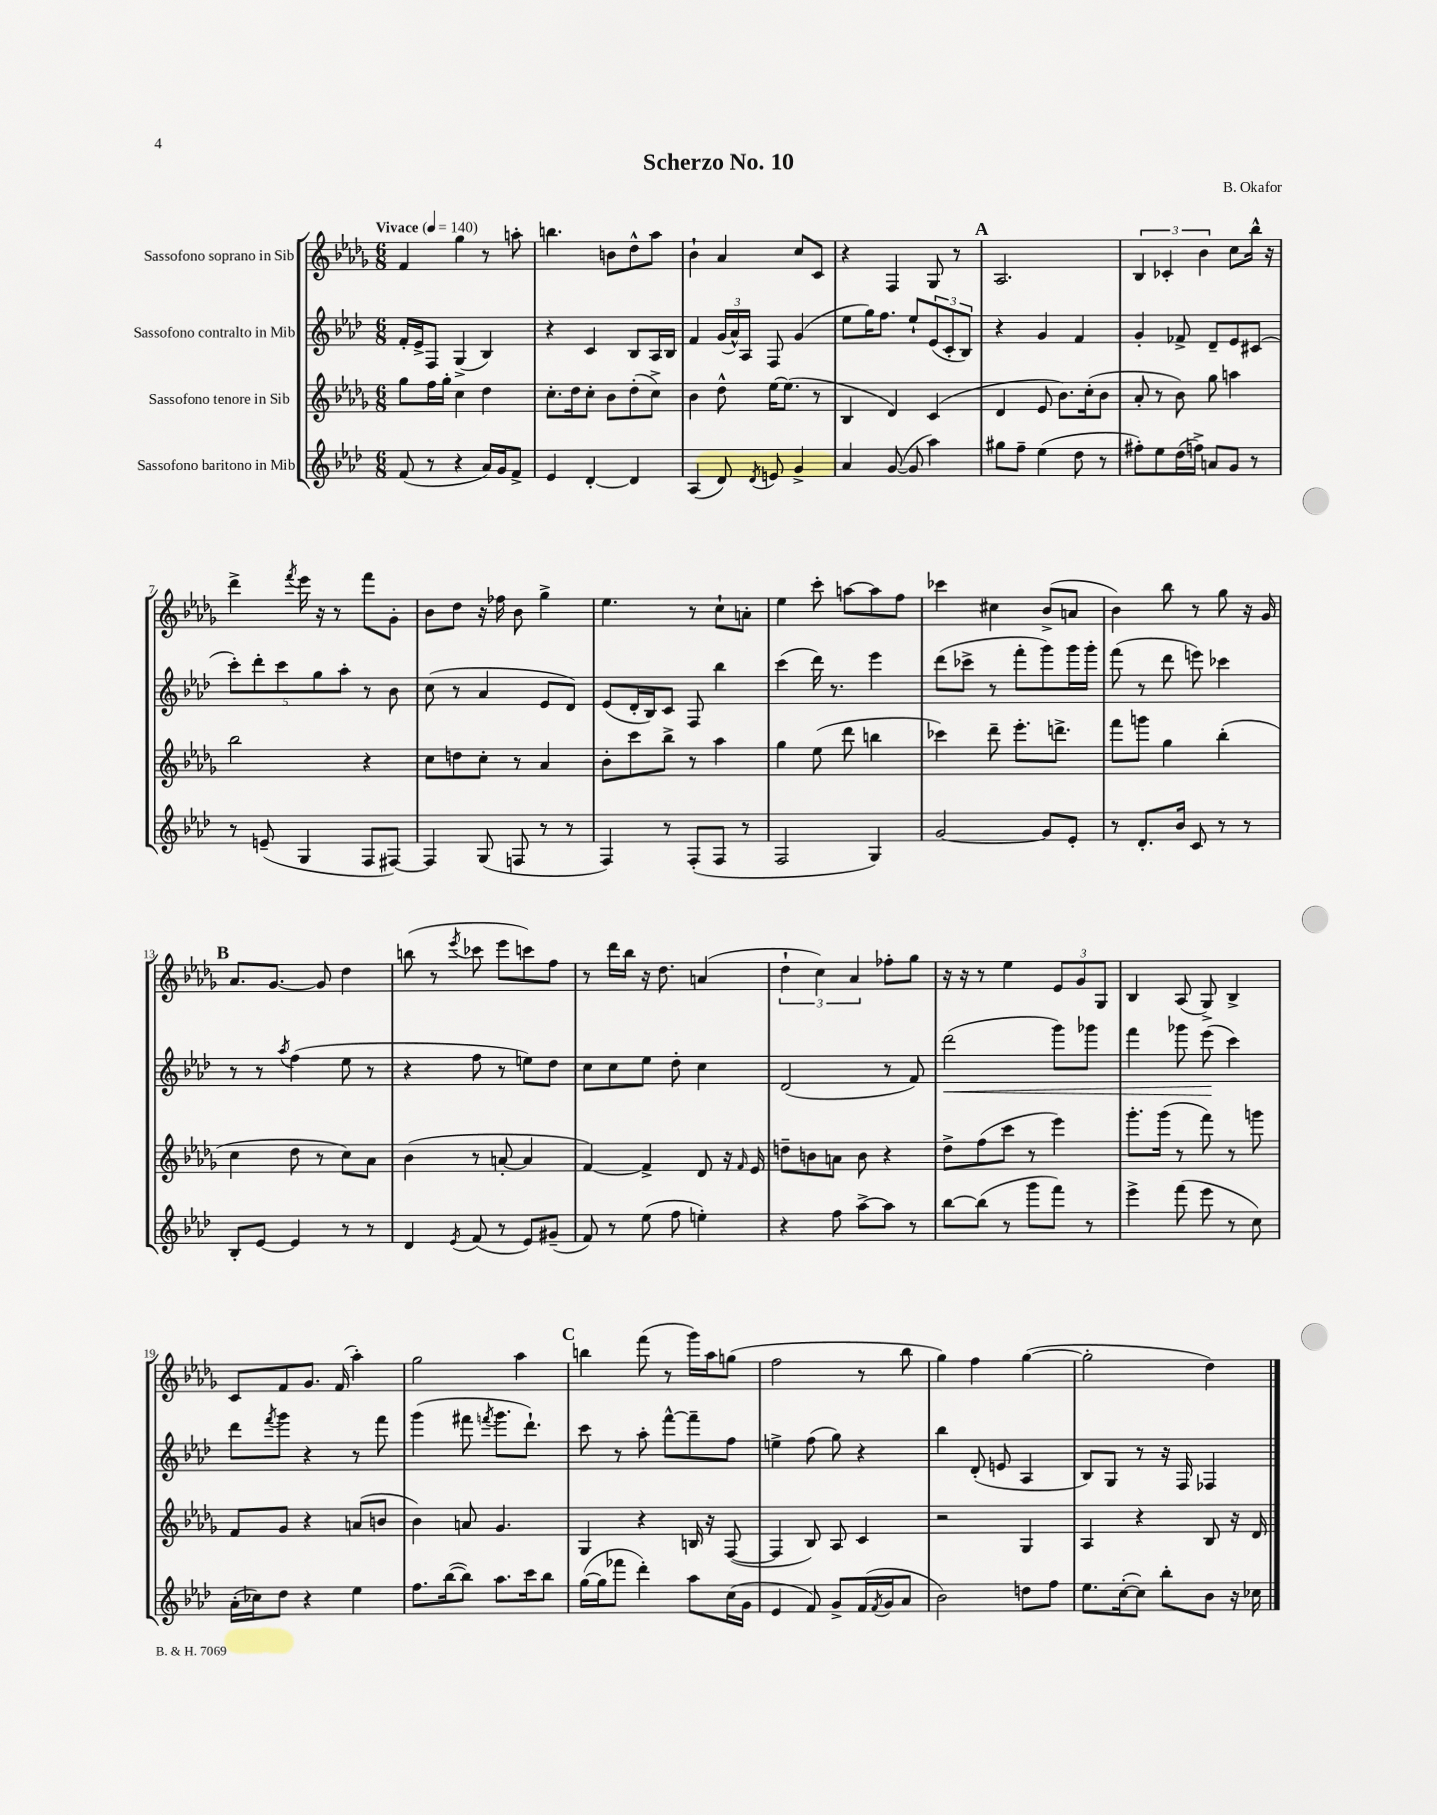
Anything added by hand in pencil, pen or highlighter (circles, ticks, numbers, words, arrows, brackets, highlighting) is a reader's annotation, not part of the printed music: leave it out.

**kern	**kern	**kern	**dynam	**kern
*part4	*part3	*part2	*part2	*part1
*staff4	*staff3	*staff2	*staff2	*staff1
*I"Sassofono baritono in Mib	*I"Sassofono tenore in Sib	*I"Sassofono contralto in Mib	*	*I"Sassofono soprano in Sib
*clefG2	*clefG2	*clefG2	*	*clefG2
*k[b-e-a-d-]	*k[b-e-a-d-g-]	*k[b-e-a-d-]	*	*k[b-e-a-d-g-]
*M6/8	*M6/8	*M6/8	*	*M6/8
*MM140	*MM140	*MM140	*	*MM140
=1	=1	=1	=1	=1
!	!	!	!	!LO:TX:a:B:t=Vivace
(8f/	8gg-\L	16f'/LL	.	4f/
.	.	16e-^/J	.	.
8r	16ff\L	8F/J	.	.
.	16gg-'\JJ	.	.	.
4r	4cc\	(4G^/	.	4gg-\
16a-/LL)	4dd-\	4B-/)	.	8r
16g/J	.	.	.	.
8f^/J	.	.	.	8aan'\
=2	=2	=2	=2	=2
4e-/	8.cc'\L	4r	.	4.bbn\
.	16dd-\k	.	.	.
[4d-'/	8cc'\J	4c/	.	.
.	8b-\L	.	.	8bn\L
4d-/]	(8dd-'\	8B-/L	.	8dd-^^\
.	8cc^\J)	16A-/L	.	8aa-\J
.	.	16B-/JJ	.	.
=3	=3	=3	=3	=3
(4A-/	4b-\	4f/	.	4b-`\
8d-/)	8dd-^^\	(24g/LL	.	4a-/
.	.	24a-^^/)	.	.
.	.	24A-/JJ	.	.
8qd-/	.	.	.	.
8en/	[16ee-\KL	8F/	.	.
.	(8.ee-\J]	.	.	.
4g^/	.	(4g/	.	8cc/L
.	8r	.	.	8c/J
=4	=4	=4	=4	=4
4a-/	4B-/	8ee-\L	.	4r
.	.	16gg\K)	.	.
.	.	8.ff\J	.	.
([8g/	4d-/)	.	.	4F/
8g/]	.	8ee-`/L	.	.
4aa-\)	(4c/	(12e-/	.	8G-/
.	.	12c'/	.	.
.	.	.	.	8r
.	.	12B-/J)	.	.
!!LO:REH:place=s1:t=A
=5	=5	=5	=5	=5
8gg#X\L	4d-/	4r	.	2.A-/
8ff~\J	.	.	.	.
(4ee-\	8e-/	4g/	.	.
.	8.b-\L)	.	.	.
8dd-\	.	4f/	.	.
.	(16cc'\k	.	.	.
8r	8b-\J	.	.	.
=6	=6	=6	=6	=6
8ff#X'\L)	8a-'/	4g'/	.	6B-/
8ee-\	8r	.	.	.
.	.	.	.	6c-X'/
(16dd-\L	8b-\)	8f-X^/	.	.
16ffn^\JJ)	.	.	.	.
.	.	.	.	6b-\
8an/L	8gg-\	8d-~/L	.	.
8g/J	4aan\	8e-/	.	8cc\L
8r	.	(8c#X/J	.	16bb-^^\Jk
.	.	.	.	16r
!!LO:LB:g=z
=7	=7	=7	=7	=7
8r	2bb-\	10ccc'\L)	.	4ddd-^\
.	.	10ddd-'\	.	.
(8en~/	.	.	.	.
.	.	10ccc\	.	.
.	.	.	.	8qfff/
4G/	.	.	.	16eee-\
.	.	10gg\	.	.
.	.	.	.	16r
.	.	.	.	8r
.	.	10aa-'\J	.	.
8F/L	4r	8r	.	8fff\L
[8F#X/J)	.	8b-\	.	8g-'\J
=8	=8	=8	=8	=8
4F#/]	8cc\L	(8cc\	.	8b-\L
.	8ddn\	8r	.	8dd-\J
(8G/	8cc'\J	4a-/	.	16r
.	.	.	.	16ff-X\
8Fn/	8r	.	.	8b-\
8r	4a-/	8e-/L	.	4gg-^\
8r	.	8d-/J)	.	.
=9	=9	=9	=9	=9
4F/)	8b-'\L	(8e-/L	.	4.ee-\
.	8ccc\	16d-'/L	.	.
.	.	16B-/J)	.	.
8r	8bb-^\J	8c/J	.	.
(8F'/L	8r	8F/	.	8r
8F/J	4aa-\	4bb-\	.	8cc`\L
8r	.	.	.	8an'\J
=10	=10	=10	=10	=10
2F/	4gg-\	(4ccc\	.	4ee-\
.	(8ee-\	16ddd-\)	.	8ccc'\
.	.	8.r	.	.
.	8ddd-\	.	.	[8aan\L
4G/)	4bbn\	4eee-\	.	8aa\]
.	.	.	.	8ff\J
=11	=11	=11	=11	=11
[2g/	4ccc-X\)	(8ddd-\L	.	4ccc-X\
.	.	8ccc-X^\J	.	.
.	8ddd-~\	8r	.	4cc#X\
.	8.eee-'\L	8fff'\L	.	.
8g/L]	.	8ggg\)	.	(8b-^/L
.	8.dddn^\J	.	.	.
8e-'/J	.	16ggg\L	.	8an/J
.	.	16ggg'\JJ	.	.
=12	=12	=12	=12	=12
8r	8fff\L	(8fff\	.	4b-\)
8.d-'/L	8gggn\J	8r	.	.
.	4gg-\	8ddd-\	.	8bb-\
16b-/Jk	.	.	.	.
8c/	.	8eeen\)	.	8r
8r	(4bb-'\	4ccc-X\	.	8gg-\
8r	.	.	.	16r
.	.	.	.	16g-/
!!LO:LB:g=z
!!LO:REH:place=s1:t=B
=13	=13	=13	=13	=13
8B-'/L	4cc\	8r	.	8.a-/L
[8e-/J	.	8r	.	.
.	.	.	.	[8.g-/J
.	.	8qaa-/	.	.
4e-/]	8dd-\	(4ff\	.	.
.	8r	.	.	8g-/]
8r	8cc\L)	8ee-\	.	4dd-\
8r	8a-\J	8r	.	.
=14	=14	=14	=14	=14
4d-/	(4b-\	4r	.	(8bbn\
.	.	.	.	8r
8qe-/	.	.	.	8qeee-/
(8f/	8r	8ff\	.	8ccc-X\
8r	[8an'/	8r	.	8eee-\L
8e-/L)	4a/]	8een\L)	.	8cccn\)
(8g#X~/J	.	8dd-\J	.	8ff\J
=15	=15	=15	=15	=15
8f/)	[4f/)	8cc\L	.	8r
8r	.	8cc\	.	16ddd-\LL
.	.	.	.	16bb-\JJ
(8ee-\	4f^/]	8ee-\J	.	16r
.	.	.	.	8.dd-\
8ff\	.	8dd-'\	.	.
4een'\)	8d-/	4cc\	.	(4an/
.	16r	.	.	.
.	16qqf/	.	.	.
.	16e-/	.	.	.
=16	=16	=16	=16	=16
4r	8ddn~\L	(2d-/	.	6dd-`\
.	8bn\	.	.	.
.	.	.	.	6cc\)
8ff\	8an\J	.	.	.
.	.	.	.	6a-/
[8aa-^\L	8b\	.	.	.
8aa-\J]	4r	8r	.	8ff-X'\L
8r	.	8f/)	.	8gg-\J
=17	=17	=17	=17	=17
!	!	!	!LO:HP:b	!
[8bb-\L	8dd-^\L	(2ddd-\	<	16r
.	.	.	.	16r
(8bb-\J]	(8ff\	.	.	8r
8r	8ccc\J	.	.	4ee-\
8ggg\L	8r	.	.	.
8fff\J)	4eee-\)	8ggg\L)	.	12e-/L
.	.	.	.	12g-/
8r	.	8ggg-X\J	.	.
.	.	.	.	12G-/J
=18	=18	=18	=18	=18
4eee-^\	8.ggg-'\L	4fff\	.	4B-/
.	(16ggg-\Jk	.	.	.
(8fff\	8r	8ggg-X\	.	(8A-/
8eee-\	8fff\)	(8eee-\	.	8G-^/)
8r	8r	4ccc\)	[	4B-^/
8cc\)	8gggn\	.	.	.
!!LO:LB:g=z
=19	=19	=19	=19	=19
(16a-'\LL	8f/L	8ddd-\L	.	8c/L
16cc-X\J)	.	.	.	.
.	.	8qfff/	.	.
8dd-\J	8g-/J	8ggg\J	.	8f/
4r	4r	4r	.	8.g-/J
.	.	.	.	(16f/
4ee-\	(8an/L	8r	.	4aa-'\)
.	8bn/J	8fff\	.	.
=20	=20	=20	=20	=20
8.ff\L	4b-\)	(4ggg\	.	2gg-\
([16bb-\k	.	.	.	.
8bb-\J])	8an/	8fff#X\	.	.
.	.	8qfffn/	.	.
8.aa-\L	4.g-/	8.ggg\L	.	.
.	.	.	.	4aa-\
16ccc\k	.	8.ddd-`\J)	.	.
8bb-\J	.	.	.	.
!!LO:REH:place=s1:t=C
=21	=21	=21	=21	=21
([16gg\LL	4G-/	8ccc\	.	4bbn\
16gg\J]	.	.	.	.
8fff-X\J	.	8r	.	.
4ddd-'\)	4r	8aa-'\	.	(8fff\
.	.	[8fff^^\L	.	8r
8aa-\L	16Bn/	8fff~\]	.	16ggg-\LL)
.	16r	.	.	16aa-\J
(16cc\L	([8F/	8ff\J	.	(8ggn\J
16g\JJ	.	.	.	.
=22	=22	=22	=22	=22
4e-/	4F/]	4een^\	.	2ff\
8f/)	8B-/)	(8ff\	.	.
8g^/L	8A-/	8gg\)	.	.
(16f/L	4c/	4r	.	8r
8qf/	.	.	.	.
16g/J	.	.	.	.
8a-/J	.	.	.	8bb-\
=23	=23	=23	=23	=23
2b-\)	2r	4bb-\	.	4gg-\)
.	.	(8d-'/	.	4ff\
.	.	8en/	.	.
8ddn\L	4G-/	4A-/	.	([4gg-\
8ff\J	.	.	.	.
=24	=24	=24	=24	=24
8.ee-\L	4A-/	8B-/L)	.	2gg-'\]
.	.	8G/J	.	.
([16cc'\k	.	.	.	.
8cc\J])	4r	8r	.	.
8bb-'\L	.	16r	.	.
.	.	16F/	.	.
8b-\J	8B-/	4F-X/	.	4dd-\)
16r	16r	.	.	.
16cc-X\	16d-/	.	.	.
==	==	==	==	==
*-	*-	*-	*-	*-
